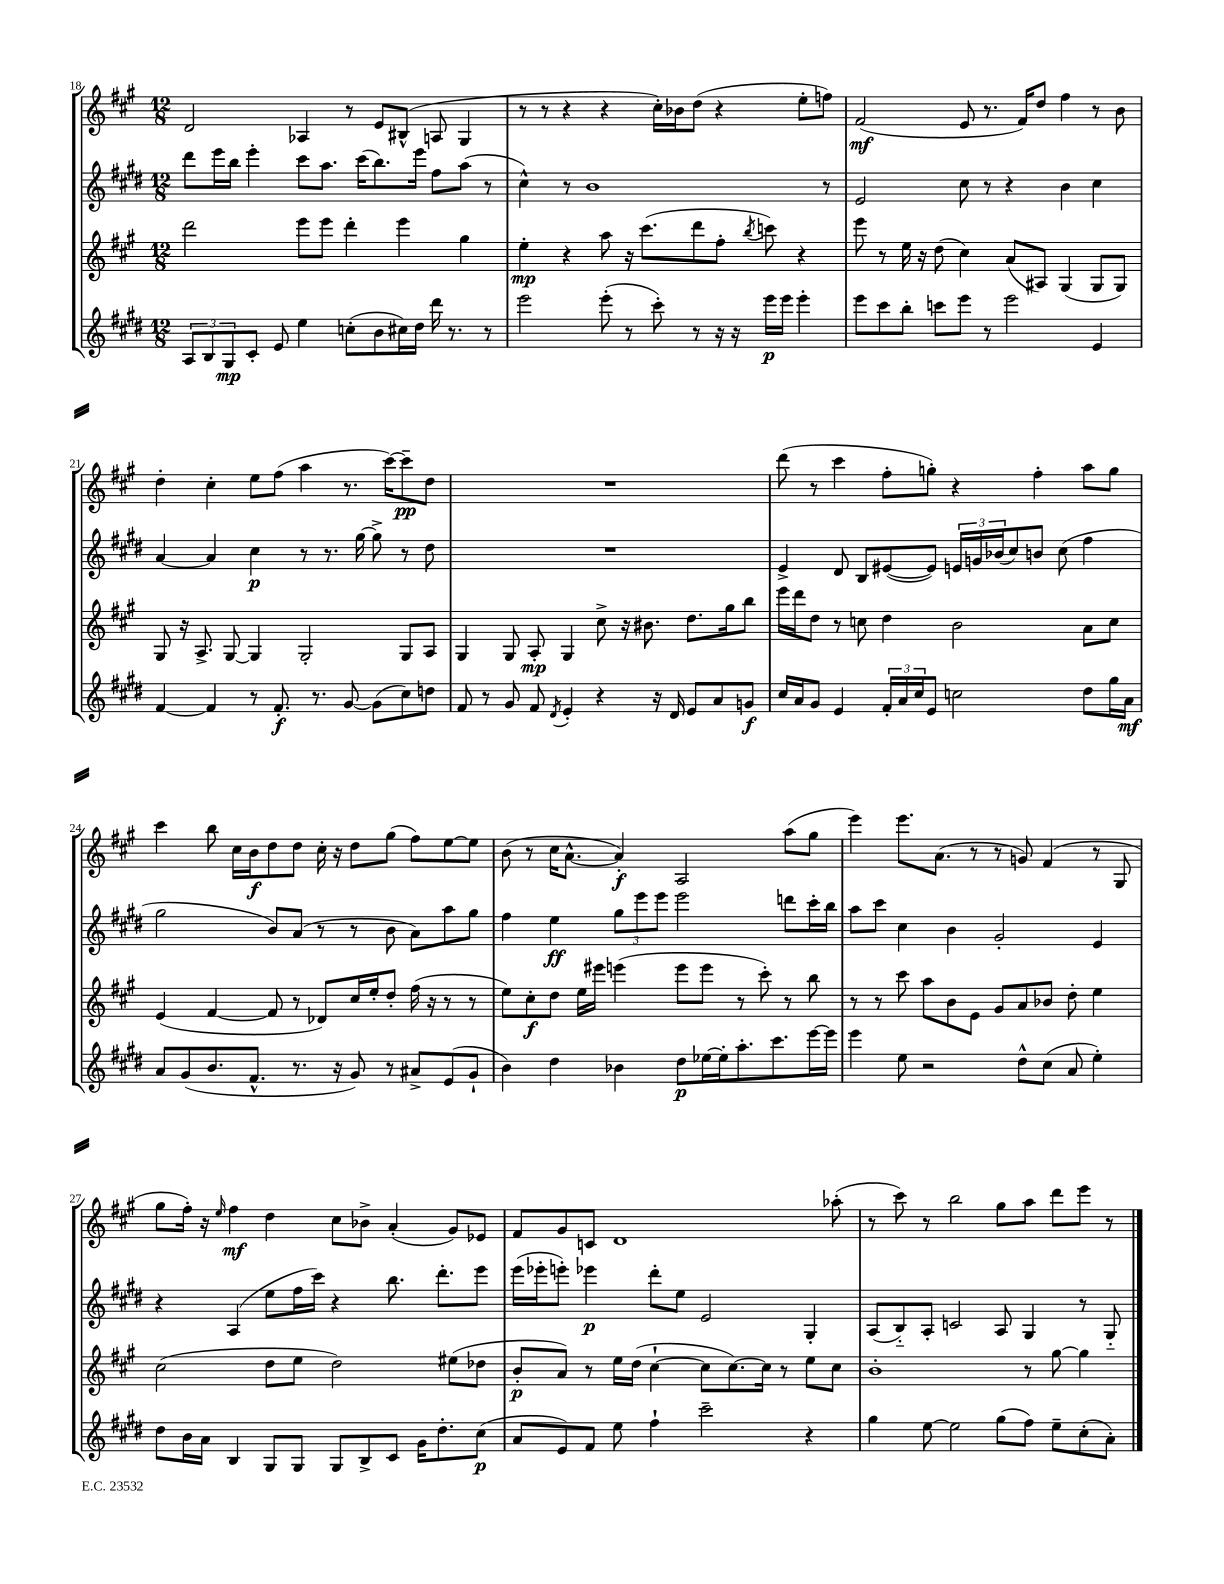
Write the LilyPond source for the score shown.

<<
\new StaffGroup <<
\new Staff = "s0" {
    \clef treble \key a \major \numericTimeSignature \time 12/8
    d'2 aes4 r8 e'8 bis8-^( a8 gis4 |
    r8 r8 r4 r4 cis''16-.) bes'16 d''8( r4 e''8-. f''8) |
    fis'2\mf( e'8 r8. fis'16) d''8 fis''4 r8 b'8 |
    d''4-. cis''4-. e''8 fis''8( a''4 r8. cis'''16~) cis'''8--\pp d''8 |
    R1. |
    d'''8( r8 cis'''4 fis''8-. g''8-.) r4 fis''4-. a''8 g''8 |
    cis'''4 b''8 cis''16 b'16\f d''8 d''8 cis''16-. r16 d''8 gis''8( fis''8) e''8~ e''8 |
    b'8( r8 cis''16 a'8.~-^ a'4-.\f) a2 a''8( gis''8 |
    e'''4) e'''8. a'8.( r8 r8 g'8) fis'4( r8 gis8 |
    gis''8 fis''16-.) r16 \grace { e''16 } fis''4\mf d''4 cis''8 bes'8-> a'4-.( gis'8) ees'8 |
    fis'8 gis'8 c'8 d'1 aes''8-.( |
    r8 cis'''8) r8 b''2 gis''8 a''8 d'''8 e'''8 r8 \bar "|." |
}
\new Staff = "s1" {
    \clef treble \key e \major \numericTimeSignature \time 12/8
    dis'''8 e'''16 b''16 e'''4-. cis'''8 a''8. cis'''16( b''8.) e'''16 fis''8 a''8( r8 |
    cis''4-^) r8 b'1 r8 |
    e'2 cis''8 r8 r4 b'4 cis''4 |
    a'4~ a'4 cis''4\p r8 r8. gis''16~ gis''8-> r8 dis''8 |
    R1. |
    e'4-> dis'8 b8 eis'8~( eis'8) \tuplet 3/2 { e'16 g'16 bes'16( } cis''8) b'8 cis''8( fis''4 |
    gis''2 b'8) a'8( r8 r8 b'8 a'8) a''8 gis''8 |
    fis''4 e''4\ff \tuplet 3/2 { gis''8 e'''8 e'''8 } e'''2 d'''8 cis'''16-. b''16 |
    a''8 cis'''8 cis''4 b'4 gis'2-. e'4 |
    r4 a4( e''8 fis''16 cis'''16) r4 b''8. dis'''8.-. e'''8 |
    e'''16( ees'''16-. e'''8-.) ees'''4\p dis'''8-. e''8 e'2 gis4-. |
    a8( b8-_) a8-. c'2 a8 gis4 r8 gis8-_ \bar "|." |
}
\new Staff = "s2" {
    \clef treble \key a \major \numericTimeSignature \time 12/8
    d'''2 e'''8 e'''8 d'''4-. e'''4 gis''4 |
    e''4-.\mp r4 a''8 r16 cis'''8.( d'''8 fis''8-. \acciaccatura { b''8 } c'''8) r4 |
    e'''8 r8 e''16 r16 d''8( cis''4) a'8( ais8) gis4( gis8 gis8) |
    gis8 r16 a8.-> gis8~ gis4 gis2-. gis8 a8 |
    gis4 gis8 a8-.\mp gis4 cis''8-> r16 bis'8. d''8. gis''16 b''8 |
    e'''16 d'''16 d''8 r8 c''8 d''4 b'2 a'8 c''8 |
    e'4( fis'4~ fis'8 r8 des'8) cis''16 e''16-. d''8-. fis''16( r16 r8 r8 |
    e''8) cis''8-.\f d''8 e''16 eis'''16 e'''4( e'''8 e'''8 r8 cis'''8-.) r8 b''8 |
    r8 r8 cis'''8 a''8 b'8 e'8 gis'8 a'8 bes'8 d''8-. e''4 |
    cis''2( d''8 e''8 d''2) eis''8( des''8 |
    b'8-.\p a'8) r8 e''16 d''16( cis''4~-! cis''8 cis''8.~) cis''16 r8 e''8 cis''8 |
    b'1-. r8 gis''8~ gis''4 \bar "|." |
}
\new Staff = "s3" {
    \clef treble \key e \major \numericTimeSignature \time 12/8
    \tuplet 3/2 { a8 b8 gis8\mp } cis'8-. e'8 e''4 c''8-.( b'8 cis''16) dis''16 dis'''16 r8. r8 |
    e'''2 e'''8-.( r8 cis'''8-.) r8 r16 r16 e'''16\p e'''16 e'''4-. |
    e'''8 cis'''8 b''8-. c'''8 e'''8 r8 e'''2 e'4 |
    fis'4~ fis'4 r8 fis'8.-.\f r8. gis'8~ gis'8( cis''8) d''8 |
    fis'8 r8 gis'8 fis'8 \acciaccatura { dis'8 } e'4-. r4 r16 dis'16 e'8 a'8 g'8\f |
    cis''16 a'16 gis'8 e'4 \tuplet 3/2 { fis'16-. a'16 cis''16 } e'8 c''2 dis''8 gis''16 a'16\mf |
    a'8 gis'8( b'8. fis'8.-^ r8. r16 gis'8) r8 ais'8-> e'8( gis'8-! |
    b'4) dis''4 bes'4 dis''8\p ees''16~ ees''16-. a''8.-. cis'''8. e'''16~ e'''16 |
    e'''4 e''8 r2 dis''8-^ cis''8( a'8 e''4-.) |
    dis''8 b'16 a'16 b4 gis8 gis8 gis8 b8-> cis'8 gis'16 dis''8.-. cis''8\p( |
    a'8 e'8) fis'8 e''8 fis''4-! cis'''2-- r4 |
    gis''4 e''8~ e''2 gis''8( fis''8) e''8-- cis''8-.( a'8-.) \bar "|." |
}
>>
>>
\layout { \context { \Score currentBarNumber = #18 } }
